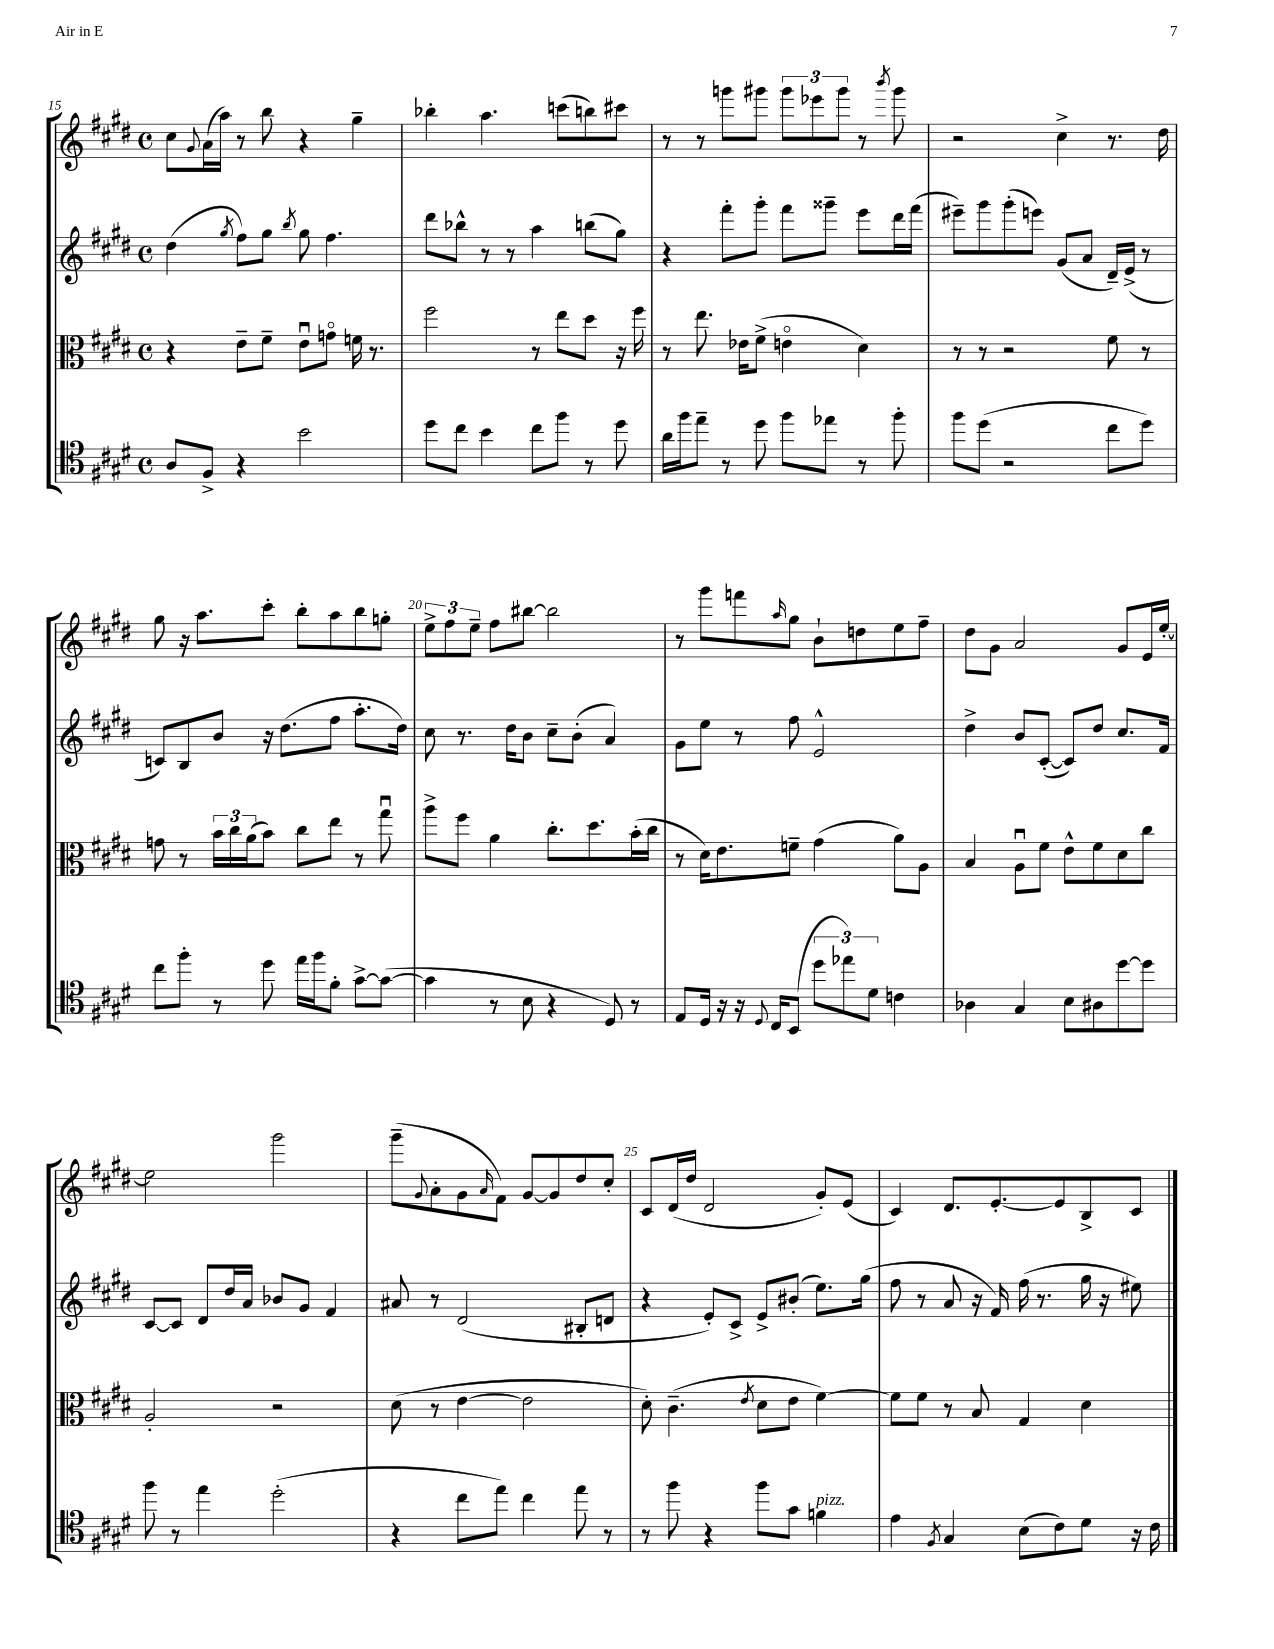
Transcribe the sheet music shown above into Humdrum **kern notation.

**kern	**kern	**kern	**kern
*part4	*part3	*part2	*part1
*staff4	*staff3	*staff2	*staff1
*clefC4	*clefC3	*clefG2	*clefG2
*k[f#c#g#d#]	*k[f#c#g#d#]	*k[f#c#g#d#]	*k[f#c#g#d#]
*M4/4	*M4/4	*M4/4	*M4/4
*met(c)	*met(c)	*met(c)	*met(c)
=15	=15	=15	=15
8A/L	4r	(4dd#\	8cc#\L
.	.	.	8qqg#/
8F#^/J	.	.	(16a\L
.	.	.	16aa\JJ)
.	.	8qgg#/	.
4r	8e~\L	8ff#\L)	8r
.	8f#~\J	8gg#\J	8bb\
.	.	8qbb/	.
2b\	8eu\L	8gg#\	4r
.	8gn\J	4.ff#\	.
.	16fn\	.	4gg#~\
.	8.r	.	.
=16	=16	=16	=16
8dd#\L	2ff#\	8ddd#\L	4bb-X'\
8cc#\J	.	8bb-X^^\J	.
4b\	.	8r	4.aa\
.	.	8r	.
8cc#\L	8r	4aa\	.
8ff#\J	8ee\L	.	(8cccn\L
8r	8dd#\J	(8bbn\L	8bbn\)
8dd#\	16r	8gg#\J)	8ccc#X\J
.	16ff#\	.	.
=17	=17	=17	=17
16a\LL	8r	4r	8r
16ff#\J	.	.	.
8ee~\J	8.ee\	.	8r
8r	.	8fff#'\L	8gggn\L
.	16e-X\KL	.	.
8dd#\	(8f#^\J	8ggg#'\J	8ggg#X\J
8ff#\L	4en\	8fff#\L	12ggg#\L
.	.	.	12eee-X\
8ee-X\J	.	8ggg##X~\J	.
.	.	.	12ggg#\J
8r	4d#\)	8eee\L	8r
.	.	.	8qbbb/
8ff#'\	.	16ddd#\L	8ggg#\
.	.	(16fff#\JJ	.
=18	=18	=18	=18
8ff#\L	8r	8eee#X~\L)	2r
(8dd#\J	8r	8ggg#\	.
2r	2r	(8ggg#'\	.
.	.	8eeen\J)	.
.	.	(8g#/L	4cc#^\
.	.	8a/J	.
8cc#\L	8f#\	16d#~/LL)	8.r
.	.	(16e^/JJ	.
8dd#\J)	8r	8r	.
.	.	.	16dd#\
!!LO:LB:g=z
=19	=19	=19	=19
8cc#\L	8gn\	8cn/L)	8gg#\
8ff#'\J	8r	8B/	16r
.	.	.	8.aa\L
8r	24b\LL	8b/J	.
.	24cc#\	.	.
.	(24a\J	.	.
8dd#\	8b\J)	16r	8ccc#'\J
.	.	(8.dd#\L	.
16ee\LL	8cc#\L	.	8bb'\L
16ff#\J	.	.	.
8f#'\J	8ee\J	8ff#\J	8aa\
[8g#^\L	8r	8.aa'\L	8bb\
(8g#\J_	8gg#u\	.	8ggn'\J
.	.	16dd#\Jk)	.
=20	=20	=20	=20
4g#\]	8aa^\L	8cc#\	12ee^\L
.	.	.	12ff#\
.	8ff#\J	8.r	.
.	.	.	12ee~\J
8r	4a\	.	8ff#\L
.	.	16dd#\KL	.
8B\	.	8b\J	[8bb#X\J
4r	8.cc#'\L	8cc#~\L	2bb#\]
.	.	(8b'\J	.
.	8.dd#\	.	.
8D#/)	.	4a/)	.
8r	(16b'\L	.	.
.	16cc#\JJ	.	.
=21	=21	=21	=21
8E/L	8r	8g#\L	8r
16D#/Jk	16d#\KL)	8ee\J	8ggg#\L
16r	8.e\	.	.
16r	.	8r	8fffn\
8qqD#/	.	.	.
16C#/KL	.	.	.
.	.	.	16qqaa/
(8BB/J	8fn~\J	8ff#\	8gg#\J
12dd#\L	(4g#\	2e^^/	8b`\L
12ee-X\)	.	.	.
.	.	.	8ddn\
12d#\J	.	.	.
4cn\	8a\L)	.	8ee\
.	8A\J	.	8ff#~\J
=22	=22	=22	=22
4A-X\	4B/	4dd#^\	8dd#\L
.	.	.	8g#\J
4G#/	8Au\L	8b/L	2a/
.	8f#\J	([8c#'/J	.
8B\L	8e^^\L	8c#/L])	.
8A#X\	8f#\	8dd#/J	.
[8dd#\	8d#\	8.cc#/L	8g#/L
8dd#\J]	8cc#\J	.	16e/L
.	.	16f#/Jk	[16ee'/JJ
!!LO:LB:g=z
=23	=23	=23	=23
8ff#\	2A'/	[8c#/L	2ee\]
8r	.	8c#/J]	.
4ee\	.	8d#/L	.
.	.	16dd#/L	.
.	.	16a/JJ	.
(2dd#'\	2r	8b-X/L	2ggg#\
.	.	8g#/J	.
.	.	4f#/	.
=24	=24	=24	=24
4r	(8d#\	8a#X/	(8ggg#~\L
.	.	.	8qqg#/
.	8r	8r	8a'\
8cc#\L	[4e\	(2d#/	8g#\
.	.	.	16qqa/
8ee\J)	.	.	8f#\J)
4cc#\	2e\]	.	[8g#/L
.	.	.	8g#/]
8ee\	.	8B#X'/L	8dd#/
8r	.	8dn/J	8cc#'/J
=25	=25	=25	=25
8r	8d#'\)	4r	8c#/L
8ff#\	(4.c#~\	.	(16d#/L
.	.	.	16dd#/JJ
4r	.	8e'/L)	2d#/
.	.	8c#^/J	.
.	8qe/	.	.
8ff#\L	8d#\L	8e^/L	.
8g#\J	8e\J	(8b#X'/J	.
!LO:TX:a:i:t=pizz.	!	!	!
4fn\	[4f#\)	8.ee\L)	8g#'/L)
.	.	.	(8e/J
.	.	(16gg#\Jk	.
=26	=26	=26	=26
4e\	8f#\L]	8ff#\	4c#/)
.	8f#\J	8r	.
8qF#/	.	.	.
4G#/	8r	8a/	8.d#/L
.	8B/	16r	.
.	.	16f#/)	[8.e'/
(8B\L	4G#/	(16ff#\	.
.	.	8.r	.
8c#\)	.	.	8e/]
8d#\J	4d#\	16gg#\	8B^/
.	.	16r	.
16r	.	8ee#X\)	8c#/J
16c#\	.	.	.
==	==	==	==
*-	*-	*-	*-
